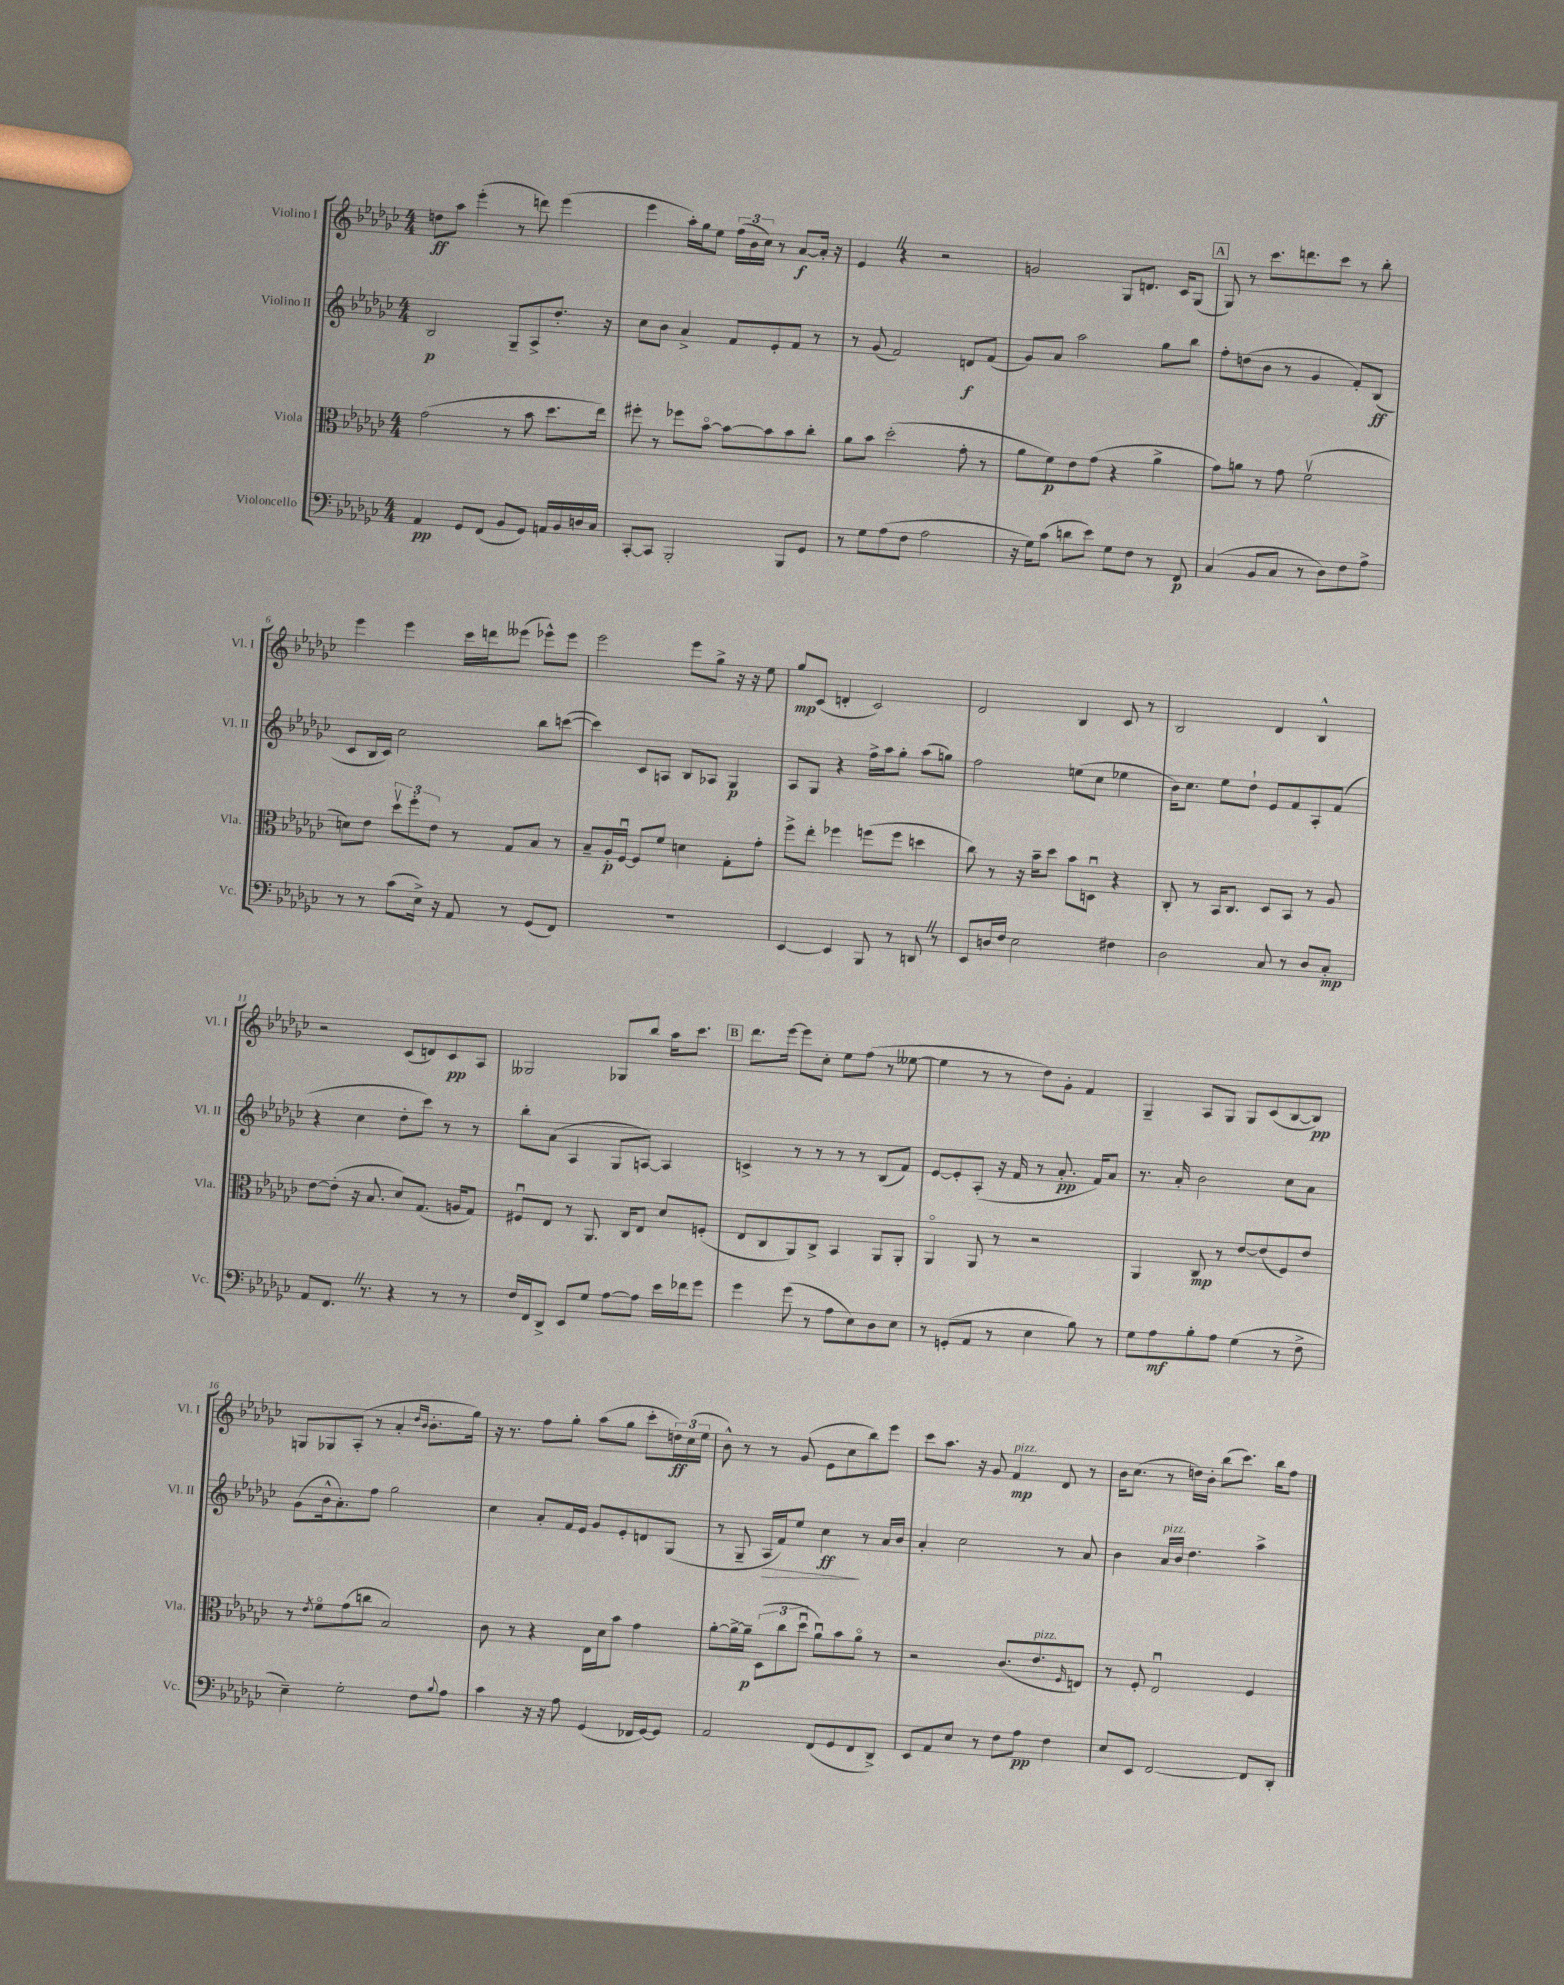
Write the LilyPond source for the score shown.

<<
\new StaffGroup <<
\new Staff = "s0" \with { instrumentName = "Violino I" shortInstrumentName = "Vl. I" } {
    \clef treble \key ges \major \numericTimeSignature \time 4/4
    d''8\ff aes''8 ees'''4-.( r8 d'''8) ees'''4( |
    ees'''4 aes''16-.) ges''16 ees''8 \tuplet 3/2 { f''16( bes'16 ces''16) } r8 aes'8~\f aes'16-. r16 |
    ees'4 \once \override BreathingSign.text = \markup { \musicglyph "scripts.caesura.straight" } \breathe r4 r2 |
    g'2 ges8 d'8. ces'16 ges8( |
    \mark \markup { \box "A" } ges8) r8 ces'''8. d'''8. ces'''8 r8 bes''8-. |
    ees'''4 ees'''4 ces'''16 d'''16 eeses'''8( ees'''8-^) ees'''8 |
    ees'''2 ees'''8 ges''8-> r16 r16 ees''8 |
    ges''8\mp ces'8( d'4-. ces'2) |
    des'2 bes4 ces'8 r8 |
    bes2 des'4 bes4-^ |
    r2 ces'8( d'8) ces'8\pp aes8 |
    geses2 ges8 bes''8 aes''16 ces'''8. |
    \mark \markup { \box "B" } des'''8. ees'''16~ ees'''8 ces''8-. ees''8 f''8( r8 eeses''8~ |
    eeses''4 r8 r8 des''8) ges'8-. f'4 |
    ges4-- aes8 ges8 ges8 ces'8( bes8~ bes8\pp) |
    g8 ges8 aes8-.( r8 aes'4-. \grace { des''16 bes'16 } bes'8.-. ges''16) |
    r16 r8. f''8 ges''8-. aes''8( ges''8 ces'''8-. \tuplet 3/2 { d''16\ff) ces''16( ees''16 } |
    bes'8-^) r8 r8 ges'8( ees'8 ces''8 bes''8) ees'''8 |
    ces'''8 aes''8. r16 ges'8 f'4\mp^\markup { \italic "pizz." } des'8 r8 |
    bes'16 ces''8.( r8 d''16) bes'16-. bes''8( ces'''8.) bes''16 f''8 \bar "|." |
}
\new Staff = "s1" \with { instrumentName = "Violino II" shortInstrumentName = "Vl. II" } {
    \clef treble \key ges \major \numericTimeSignature \time 4/4
    bes2\p ges8-- aes8-> des''8.-. r16 |
    ces''8 bes'8 aes'4-> f'8 ees'8-. f'8 r8 |
    r8 ges'8( f'2) d'8\f f'8( |
    ges'8) aes'8 aes''2 ges''8 bes''8 |
    \mark \markup { \box "A" } f''8-. d''8( bes'8 r8 ges'4 f'8-.) bes8\ff( |
    ces'8 bes16 ces'16) ces''2 bes''8 c'''8~( |
    c'''4) ces'8 a8 bes8 aes8 ges4\p |
    aes8 ges8 r4 f''16-> aes''16 ges''8-. aes''8( g''8) |
    f''2 e''8( ces''8 ees''4 |
    bes'16) ces''8. ees''8 des''8-! ees'8 f'8 aes8-. f'8( |
    r4 ces''4 des''8-. ces'''8) r8 r8 |
    bes''8-. aes'8( aes4 ges8 a8~) a4 |
    \mark \markup { \box "B" } c'4-> r8 r8 r8 r8 bes8( f'8) |
    ees'8~ ees'8-. aes8-.( r16 f'16 r8 aes'8.-.\pp f'16) aes'8 |
    r8. aes'16-. bes'2 ces''8 aes'8 |
    ges'8( bes'16-^ aes'8.-.) f''8 ges''2 |
    ces''4 aes'8-. f'16 ees'16 ges'8 ees'8-. d'8 ges8( |
    r8 ges8-- aes16\> f'16) ees''8 ces''4\ff\! r8 aes'16 bes'16 |
    aes'4-. ces''2 r8 aes'8 |
    bes'4 aes'16^\markup { \italic "pizz." } bes'16 des''4. aes''4-> \bar "|." |
}
\new Staff = "s2" \with { instrumentName = "Viola" shortInstrumentName = "Vla." } {
    \clef alto \key ges \major \numericTimeSignature \time 4/4
    ges'2( r8 bes'8 des''8. ees''16) |
    fis''8-. r8 fes''8 bes'8~\flageolet bes'8~ bes'8 bes'8 ces''8-. |
    aes'8 bes'8 des''2-.( ges'8-. r8 |
    aes'8 f'8\p) ees'8 ges'8( r4 aes'4-> |
    \mark \markup { \box "A" } ges'8) a'8 r8 ges'8 f'2\upbow( |
    d'8) ees'8 \tuplet 3/2 { des''8\upbow f''8-. ees'8 } r8 ges8 bes8 r8 |
    bes8-- aes16-.\p f16~\downbow f8 f'8 d'4 ges8-. ges'8-. |
    f''8-> ees''8-. fes''4 f''8( f''8 d''4 |
    ces''8) r8 r16 bes'16-- des''8 bes'8 d8\downbow r4 |
    ces8-. r8 bes,16 ces8. des8 bes,8 r8 aes8 |
    ees'8~ ees'8-.( r16 bes8. des'8) ges8.( a16 ges8) |
    fis8\downbow ees8 r8 aes,8. ces16 ees8 des'8 f8-.( |
    \mark \markup { \box "B" } ees8 ces8 aes,8) ces8-> bes,4 aes,8 aes,8-. |
    aes,4\flageolet aes,8 r8 r2 |
    aes,4 ces8\mp r8 ees'8~ ees'8( f8) ees'8 |
    r8 \acciaccatura { ees'8 } f'8\flageolet ges'8( c''8 bes2) |
    ces'8 r8 r4 ees16 des'16 bes'8 ges'4 |
    aes'8~-. aes'16~-> aes'16--\p \tuplet 3/2 { des8( ces''8 des''8\downbow } aes'8\downbow) bes'8 aes'8\flageolet r8 |
    r2 ces'8.( ees'8.^\markup { \italic "pizz." } \grace { f16 } e8) |
    r8 f8-. ees2\downbow f4 \bar "|." |
}
\new Staff = "s3" \with { instrumentName = "Violoncello" shortInstrumentName = "Vc." } {
    \clef bass \key ges \major \numericTimeSignature \time 4/4
    aes,4\pp ges,8 f,8( bes,8 ges,8) a,16 bes,16 d16 ces16 |
    ces,8~-. ces,8 bes,,2-. bes,,8 ges,8 |
    r8 ges8 aes8( f8 aes2 |
    r16 ges16) ces'8( d'8 ees'8) ges8 f8 r8 f,8\p |
    \mark \markup { \box "A" } ces4( bes,8 ces8 r8 des8) f8 aes8-> |
    r8 r8 ces'8( ees16->) r16 aes,8 r8 ges,8( f,8) |
    r1 |
    ees,4~ ees,4 bes,,8 r8 d,8 \once \override BreathingSign.text = \markup { \musicglyph "scripts.caesura.straight" } \breathe r8 |
    ees,8 d16 f16 ees2 fis4 |
    des2 ces8 r8 des8 ces8-.\mp |
    aes,8 f,8. \once \override BreathingSign.text = \markup { \musicglyph "scripts.caesura.straight" } \breathe r8. r4 r8 r8 |
    f16 f,16 des,8-> ees,8 ges8 aes8~ aes8 ees'16 fes'16 ges'8 |
    \mark \markup { \box "B" } ges'4 ges'8( r8 aes8 ees8) des8 ees8 |
    r8 g,8-.( aes,8 r8 ees4 bes8) r8 |
    ges8 aes8\mf bes8-. aes8 ges4( r8 f8-> |
    ees4--) ges2-. f8 \appoggiatura { bes8 } aes8 |
    ces'4 r16 r16 aes8 ges,4( fes,16 ges,16~) ges,8 |
    aes,2 f,8( ges,8 f,8 des,8->) |
    ees,8 aes,8 ees8 r8 f8 aes8\pp f4 |
    ees8 ees,8 f,2~ f,8 des,8-. \bar "|." |
}
>>
>>
